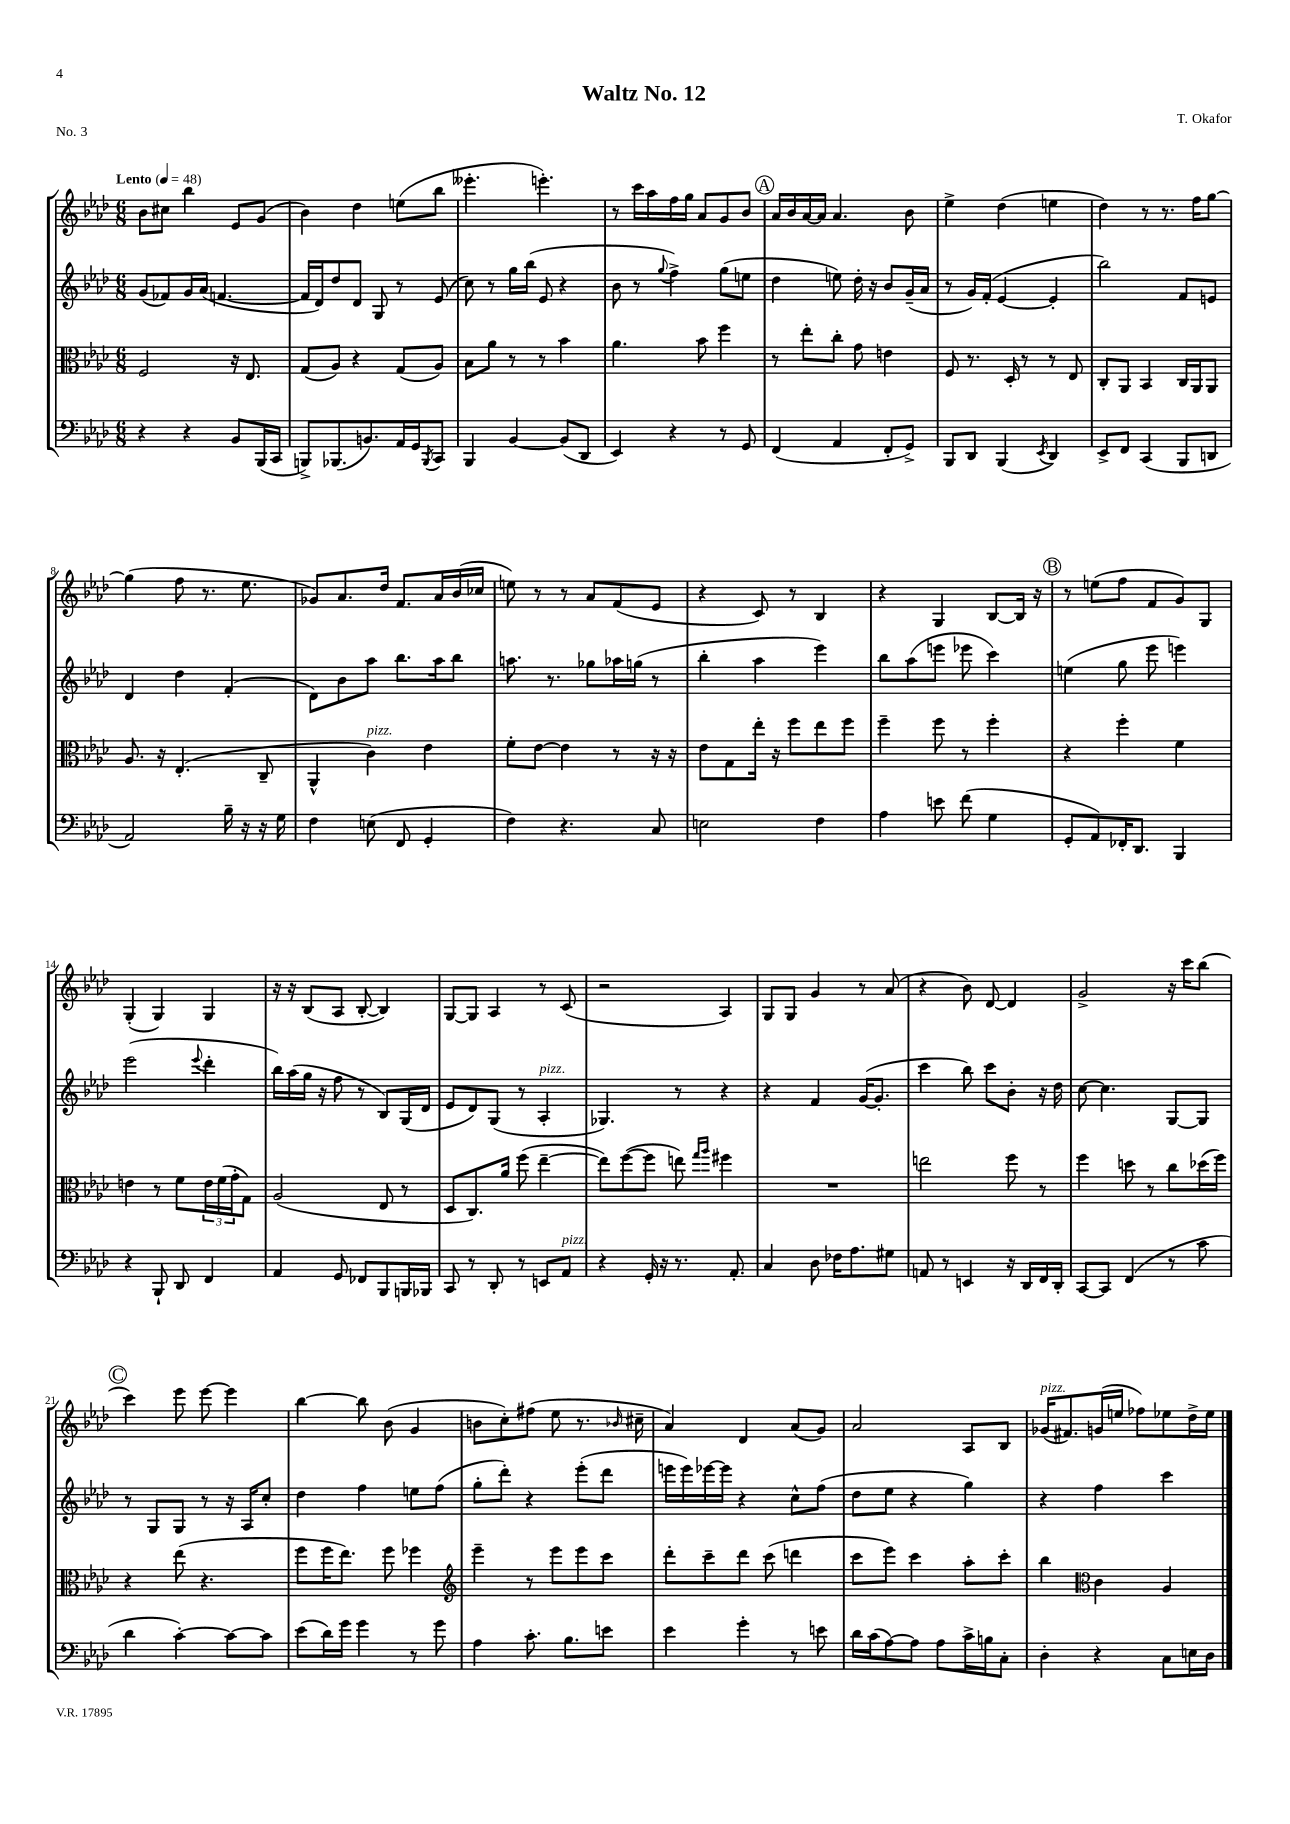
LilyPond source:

\header { title = "Waltz No. 12" composer = "T. Okafor" piece = "No. 3" }
<<
\new StaffGroup <<
\new Staff = "s0" {
    \clef treble \key aes \major \numericTimeSignature \time 6/8 \tempo "Lento" 4 = 48
    bes'8 cis''8 bes''4 ees'8 g'8( |
    bes'4) des''4 e''8( bes''8 |
    eeses'''4.-. e'''4.-.) |
    r8 c'''16 aes''16 f''16 g''16 aes'8 g'8 bes'8 |
    \mark \markup { \circle "A" } aes'16 bes'16 aes'16~ aes'16 aes'4. bes'8 |
    ees''4-> des''4( e''4 |
    des''4) r8 r8. f''16 g''8~ |
    g''4( f''8 r8. ees''8. |
    ges'8) aes'8. des''16 f'8. aes'16 bes'16( ces''16 |
    e''8) r8 r8 aes'8 f'8( ees'8 |
    r4 c'8) r8 bes4 |
    r4 g4 bes8~ bes16 r16 |
    \mark \markup { \circle "B" } r8 e''8( f''8 f'8 g'8) g8 |
    g4-.( g4) g4 |
    r16 r16 bes8( aes8 bes8~-. bes4) |
    g8~ g8 aes4 r8 c'8( |
    r2 aes4) |
    g8 g8 g'4 r8 aes'8( |
    r4 bes'8) des'8~ des'4 |
    g'2-> r16 c'''16 bes''8( |
    \mark \markup { \circle "C" } c'''4) ees'''8 ees'''8~ ees'''4 |
    bes''4~ bes''8 bes'8( g'4 |
    b'8 c''8-.) fis''8( ees''8 r8. \grace { bes'16 } cis''16-- |
    aes'4) des'4 aes'8( g'8) |
    aes'2 aes8 bes8 |
    ges'16^\markup { \italic "pizz." }( fis'8.) g'16( e''16 fes''8) ees''8 des''16-> ees''16 \bar "|." |
}
\new Staff = "s1" {
    \clef treble \key aes \major \numericTimeSignature \time 6/8
    g'8( fes'8) g'16 aes'16( f'4.~ |
    f'16 des'16) des''8 des'8 g8 r8 ees'8( |
    c''8) r8 g''16 bes''16( ees'8 r4 |
    bes'8 r8 \appoggiatura { g''8 } f''4->) g''8( e''8 |
    \mark \markup { \circle "A" } des''4 e''8) des''16-. r16 bes'8 g'16--( aes'16 |
    r8 g'16) f'16-.( ees'4~ ees'4-. |
    bes''2) f'8 e'8 |
    des'4 des''4 f'4-.( |
    des'8) bes'8 aes''8 bes''8. aes''16 bes''8 |
    a''8. r8. ges''8 aes''16 g''16( r8 |
    bes''4-. aes''4 ees'''4) |
    bes''8 aes''8( e'''8 ees'''8 c'''4) |
    \mark \markup { \circle "B" } e''4( g''8 ees'''8 e'''4) |
    ees'''2( \appoggiatura { ees'''8 } des'''4-. |
    bes''16) aes''16( g''16 r16 f''8 r8 bes8) g16( des'16 |
    ees'8 des'8) g8( r8 aes4-.^\markup { \italic "pizz." } |
    ges4.) r8 r4 |
    r4 f'4 g'16~( g'8.-. |
    c'''4 bes''8) c'''8 bes'8-. r16 des''16 |
    c''8~ c''4. g8~ g8 |
    \mark \markup { \circle "C" } r8 g8 g8 r8 r16 aes16 c''8-. |
    des''4 f''4 e''8 f''8( |
    g''8-. des'''8-.) r4 ees'''8-.( des'''8 |
    e'''16 e'''16) ees'''16~ ees'''16 r4 c''8-^ f''8( |
    des''8 ees''8 r4 g''4) |
    r4 f''4 c'''4 \bar "|." |
}
\new Staff = "s2" {
    \clef alto \key aes \major \numericTimeSignature \time 6/8
    f2 r16 ees8. |
    g8( aes8) r4 g8( aes8) |
    bes8 aes'8 r8 r8 bes'4 |
    aes'4. bes'8 f''4 |
    \mark \markup { \circle "A" } r8 ees''8-. c''8-. g'8 e'4 |
    f8 r8. des16-. r8 r8 ees8 |
    c8-. aes,8 bes,4 c16 aes,16 aes,8 |
    aes8. r16 ees4.-.( c8-- |
    aes,4-^ c'4^\markup { \italic "pizz." }) ees'4 |
    f'8-. ees'8~ ees'4 r8 r16 r16 |
    ees'8 g8 ees''16-. r16 f''8 ees''8 f''8 |
    f''4-- f''8 r8 f''4-. |
    \mark \markup { \circle "B" } r4 f''4-. f'4 |
    e'4 r8 f'8 \tuplet 3/2 { e'16 f'16( g'16-. } g8) |
    aes2( ees8 r8 |
    des8 c8.) aes'16 f''8( ees''4~-- |
    ees''8) f''8~( f''8 e''8) \grace { g''16 aes''16 } fis''4 |
    R2. |
    e''2 f''8 r8 |
    f''4 d''8 r8 c''8 des''16( f''16) |
    \mark \markup { \circle "C" } r4 ees''8( r4. |
    f''8 f''16 ees''8.) f''8 fes''4 |
    \clef treble ees'''4-- r8 ees'''8 ees'''8 c'''8 |
    des'''8-. c'''8-- des'''8 c'''8( d'''4 |
    c'''8 ees'''8) c'''4 aes''8-. c'''8-. |
    bes''4 \clef alto c'4 aes4 \bar "|." |
}
\new Staff = "s3" {
    \clef bass \key aes \major \numericTimeSignature \time 6/8
    r4 r4 bes,8 bes,,16( c,16 |
    b,,8->) bes,,8.( b,8.) aes,16 g,16 \acciaccatura { bes,,8 } c,8 |
    bes,,4 bes,4~ bes,8( des,8 |
    ees,4) r4 r8 g,8 |
    \mark \markup { \circle "A" } f,4( aes,4 f,8-. g,8->) |
    bes,,8 des,8 bes,,4( \acciaccatura { ees,8 } des,4) |
    ees,8-> f,8 c,4( bes,,8 d,8 |
    aes,2) bes16-- r16 r16 g16 |
    f4 e8( f,8 g,4-. |
    f4) r4. c8 |
    e2 f4 |
    aes4 e'8 f'8( g4 |
    \mark \markup { \circle "B" } g,8-. aes,8) fes,16-. des,8. bes,,4 |
    r4 bes,,8-! des,8 f,4 |
    aes,4 g,8 fes,8 bes,,8 b,,16 bes,,16 |
    c,8 r8 des,8-. r8 e,8 aes,8^\markup { \italic "pizz." } |
    r4 g,16-. r16 r8. aes,8.-. |
    c4 des8 fes16 aes8. gis8 |
    a,8 r8 e,4 r16 des,16 f,16 des,16-. |
    c,8~ c,8 f,4( r8 c'8 |
    \mark \markup { \circle "C" } des'4 c'4~-.) c'8~ c'8 |
    ees'8( des'16) g'16 g'4 r8 g'8 |
    aes4 c'8.-. bes8. e'8 |
    ees'4 g'4-. r8 e'8 |
    des'16 c'16( aes8~) aes8 aes8 c'16-> b16 c8-. |
    des4-. r4 c8 e16 des16 \bar "|." |
}
>>
>>
